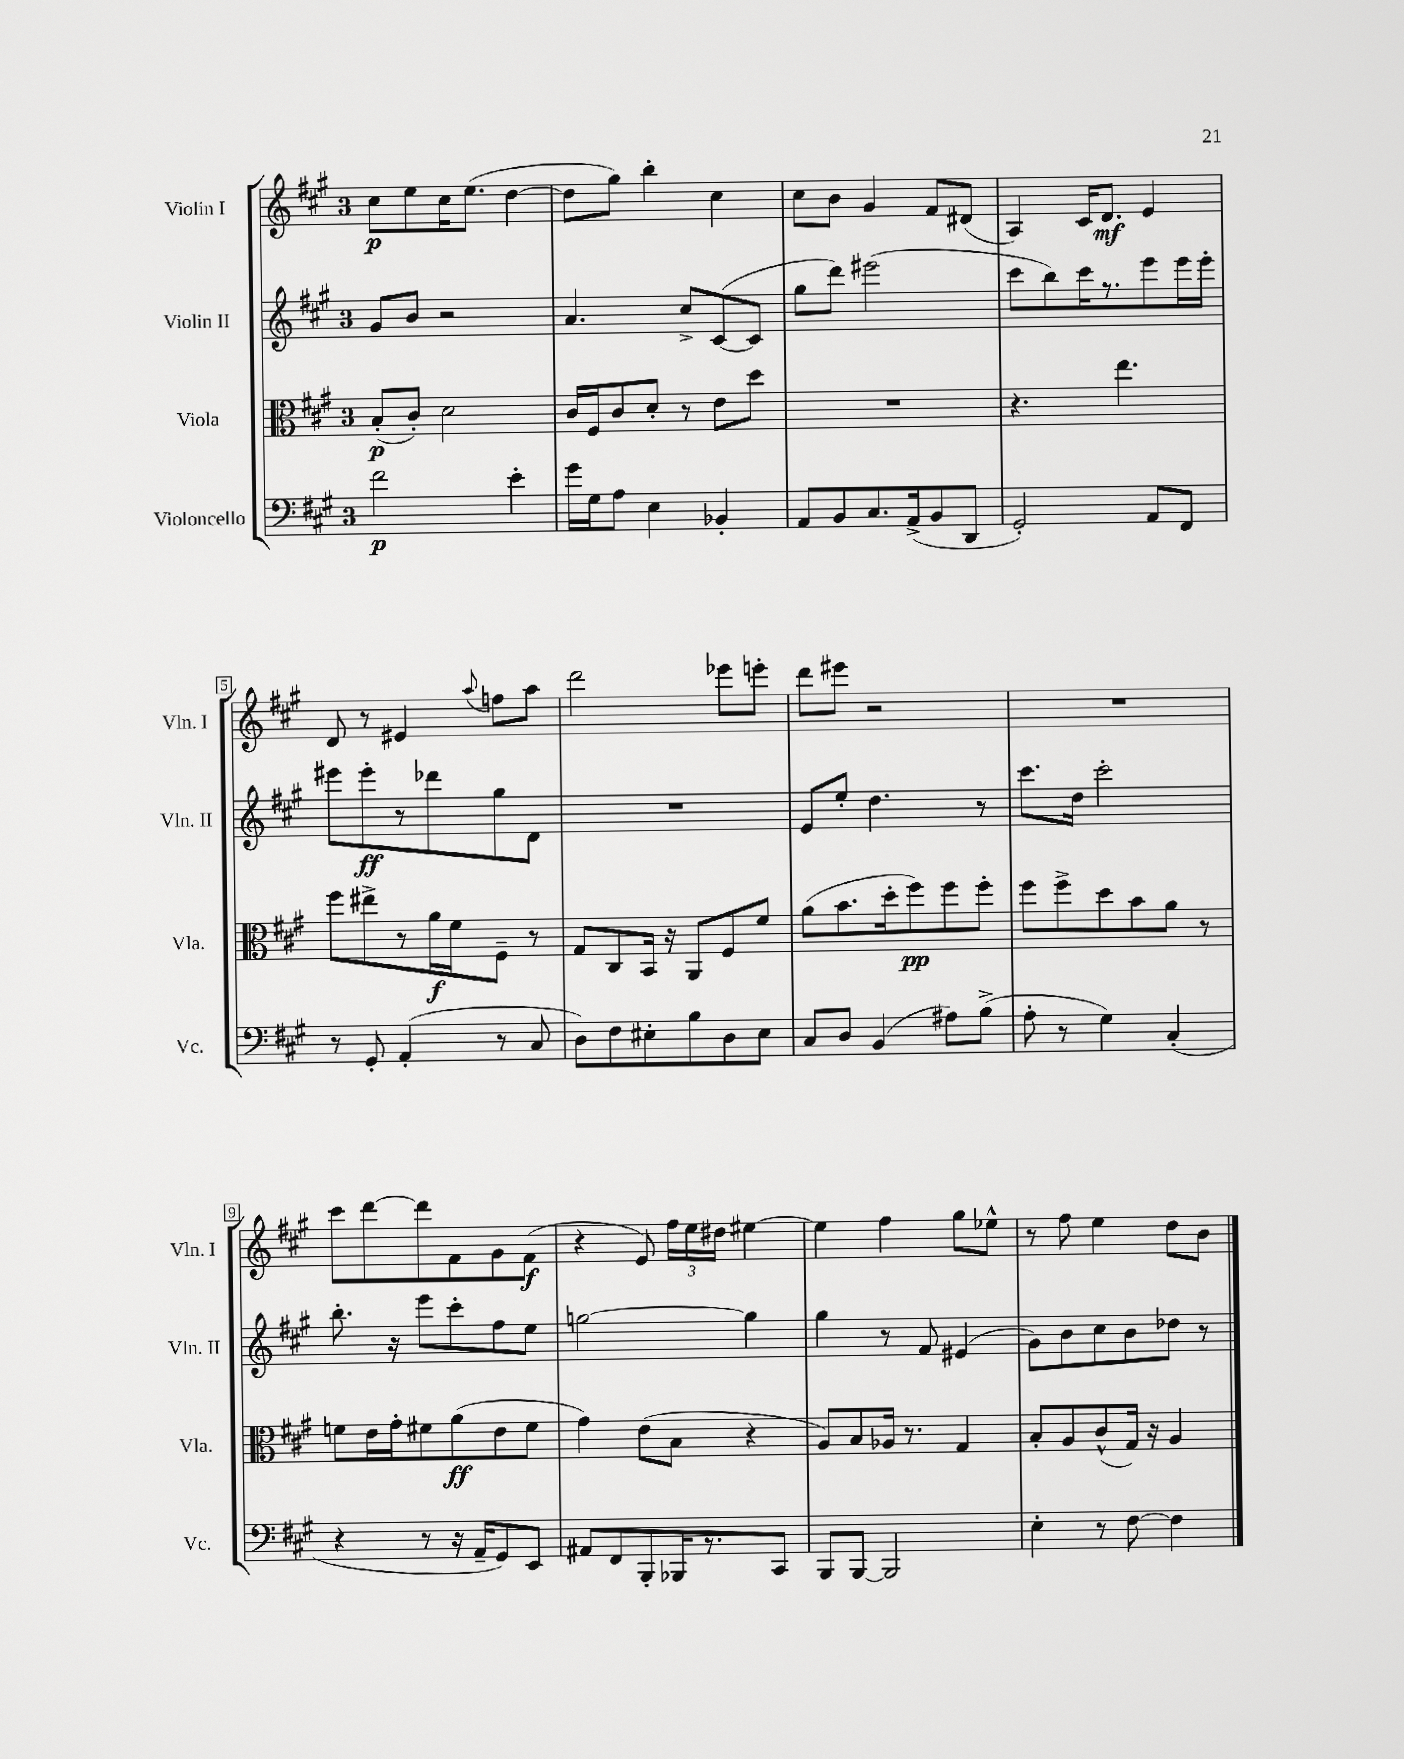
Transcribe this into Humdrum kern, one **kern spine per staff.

**kern	**kern	**kern	**kern
*staff4	*staff3	*staff2	*staff1
*clefF4	*clefC3	*clefG2	*clefG2
*k[f#c#g#]	*k[f#c#g#]	*k[f#c#g#]	*k[f#c#g#]
*M3/4	*M3/4	*M3/4	*M3/4
2f#\	(8B'/L	8g#/L	8cc#\L
.	8c#'/J)	8b/J	8ee\
.	2d\	2r	16cc#\K
.	.	.	(8.ee\J
4e'\	.	.	[4dd\
=	=	=	=
16g#\LL	16c#/LL	4.a/	8dd\]L
16G#\J	16F#/J	.	.
8A\J	8c#/	.	8gg#\J)
4E\	8d'/J	.	4bb'\
.	8r	8cc#^/L	.
4BB-'/	8e\L	([8c#/	4cc#\
.	8dd\J	8c#/]J	.
=	=	=	=
8AA/L	2.r	8gg#\L	8cc#\L
8BB/	.	8ddd\J)	8b\J
8.C#/	.	(2eee#\	4g#/
(16AA^/k	.	.	.
8BB/	.	.	8f#/L
8DD/J	.	.	(8d#/J
=	=	=	=
2GG#'/)	4.r	8ccc#\L	4A/)
.	.	8bb\)	.
.	.	16ccc#\K	16c#/LK
.	.	8.r	8.d/J
.	4.ee\	.	.
8AA/L	.	8eee\	4e/
8FF#/J	.	16eee\L	.
.	.	16eee'\JJ	.
=	=	=	=
8r	8ff#\L	8eee#\L	8d/
8GG#'/	8ee#^\	8eee#'\	8r
(4AA'/	8r	8r	4e#/
.	16a\L	8ddd-\	.
.	16f#\J	.	.
.	.	.	8qqaa/
8r	8F#~\J	8gg#\	8ff\L
8C#/	8r	8d\J	8aa\J
=	=	=	=
8D\L)	8G#/L	2.r	2ddd\
8F#\	8C#/	.	.
8E#'\	16BB/Jk	.	.
.	16r	.	.
8B\	8AA/L	.	.
8D\	8F#/	.	8eee-\L
8E#\J	8f#/J	.	8eee'\J
=	=	=	=
8C#/L	(8a\L	8e/L	8ddd\L
8D/J	8.b\	8ee'/J	8eee#\J
(4BB/	.	4.dd\	2r
.	16dd'\k	.	.
.	8ff#\)	.	.
8A#\L)	8ff#\	.	.
(8B^\J	8ff#'\J	8r	.
=	=	=	=
8A'\	8ff#\L	8.ccc#\L	2.r
8r	8ff#^\	.	.
.	.	16dd\Jk	.
4G#\)	8dd\	2ccc#'\	.
.	8b\	.	.
(4C#'/	8a\J	.	.
.	8r	.	.
=	=	=	=
4r	8f\L	8.bb'\	8ccc#\L
.	16e\L	.	[8ddd\
.	16g#'\J	16r	.
8r	8f#\	8eee\L	8ddd\]
16r	(8a\	8ccc#'\	8f#\
16AA~/LK	.	.	.
8GG#/)	8e\	8ff#\	8g#\
8EE/J	8f#\J	8ee\J	(8f#\J
=	=	=	=
8AA#/L	4g#\)	[2gg\	4r
8FF#/	.	.	.
8BBB'/	(8e\L	.	8e/)
16BBB-/K	8B\J	.	24ff#\LL
.	.	.	24ee\
8.r	.	.	.
.	.	.	24dd#\JJ
.	4r	4gg\]	[4ee#\
8CC#/J	.	.	.
=	=	=	=
8BBB/L	8A/L)	4gg#\	4ee#\]
[8BBB/J	8B/	.	.
2BBB/]	16A-/Jk	8r	4ff#\
.	8.r	.	.
.	.	8f#/	.
.	4G#/	(4e#/	8gg#\L
.	.	.	8ee-^^\J
=	=	=	=
4E'\	8B'/L	8g#\L)	8r
.	8A/	8b\	8ff#\
8r	(8c#^^/	8cc#\	4ee\
[8F#\	16G#/Jk)	8b\	.
.	16r	.	.
4F#\]	4A/	8dd-\J	8dd\L
.	.	8r	8b\J
==	==	==	==
*-	*-	*-	*-
